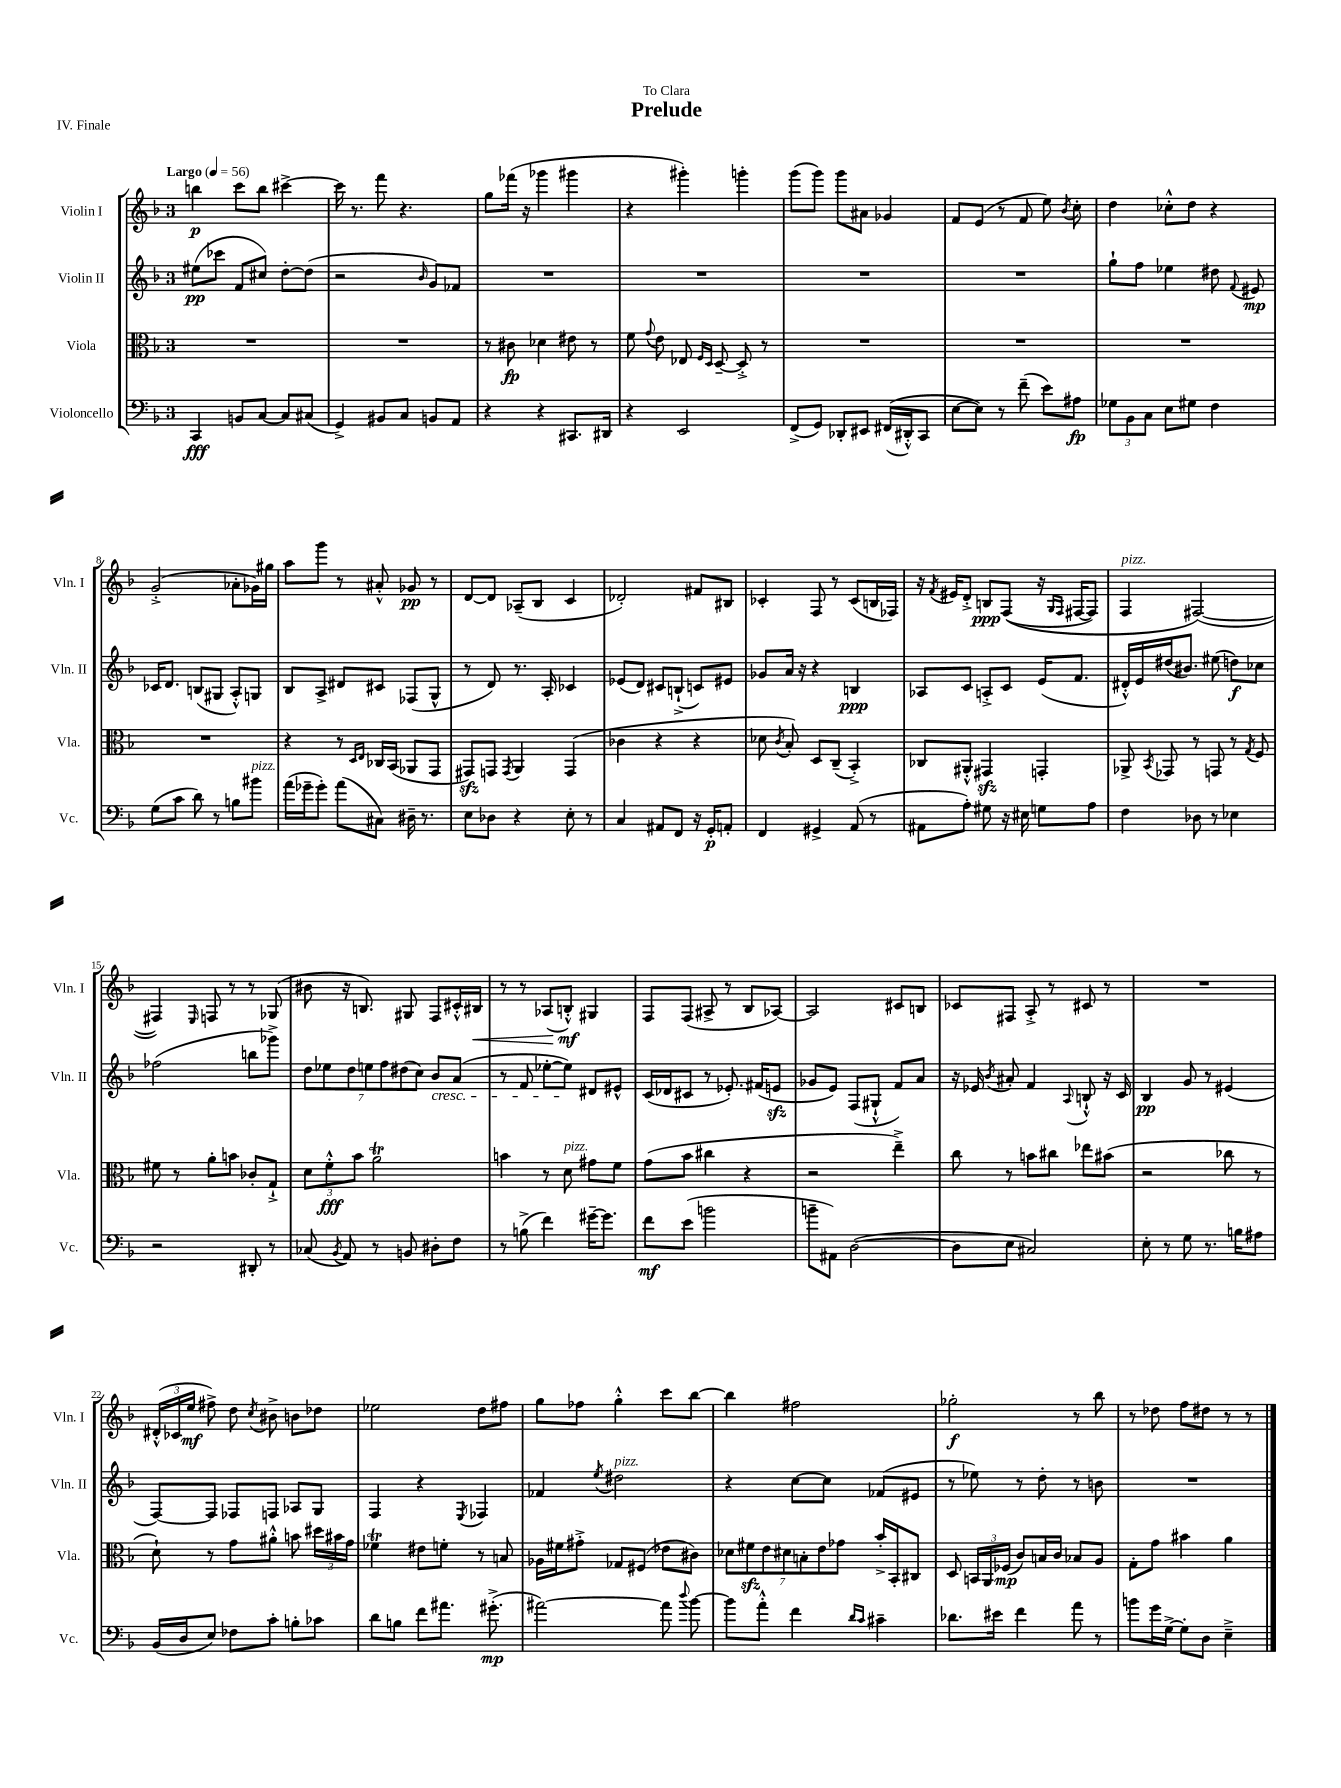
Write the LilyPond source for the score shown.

\header { title = "Prelude" dedication = "To Clara" piece = "IV. Finale" }
<<
\new StaffGroup <<
\new Staff = "s0" \with { instrumentName = "Violin I" shortInstrumentName = "Vln. I" } {
    \clef treble \key f \major \once \override Staff.TimeSignature.style = #'single-digit \time 3/4 \tempo "Largo" 4 = 56
    \autoBeamOff b''4\p c'''8[ b''8] cis'''4~-> |
    cis'''16 r8. f'''8 r4. |
    g''8[ fes'''16]( r16 ges'''4 gis'''4 |
    r4 gis'''4-.) g'''4-. |
    g'''8[( g'''8]) g'''8[ ais'8] ges'4 |
    f'8[ e'8]( r8 f'8 e''8) \acciaccatura { bes'8 } c''8-. |
    d''4 ces''8[-.-^ d''8] r4 |
    g'2-.->( aes'8[-. ges'16) gis''16] |
    a''8[ g'''8] r8 ais'8-.-^ ges'8\pp r8 |
    d'8[~ d'8] aes8[--( bes8] c'4 |
    des'2-.) fis'8[ bis8] |
    ces'4-. f8 r8 ces'8[( b16 fes16]) |
    r16 \acciaccatura { f'8 } eis'16[ d'8]-.-> b8[\ppp f8](\( r16 \grace { g16[ f16] } fis16[~ fis8]) |
    f4^\markup { \italic "pizz." } fis2~(\) |
    fis4) \grace { e16 } f8 r8 r8 ges8( |
    bis'8 r16 b8.) gis8 f8[ cis'16-.-^ bis16]\< |
    r8 r8 aes8[( b8]-.-^\mf\!) gis4 |
    f8[ f8]( ais8-> r8 bes8[ aes8]~) |
    aes2 cis'8[ b8] |
    ces'8[ fis8] a8-.-> r8 cis'8 r8 |
    R2. |
    \tuplet 3/2 { dis'16[-.-^( ces'16 e''16]\mf } fis''8->) d''8 \acciaccatura { c''8 } bis'8-> b'8[ des''8] |
    ees''2 d''8[ fis''8] |
    g''8[ fes''8] g''4-.-^ c'''8[ bes''8]~ |
    bes''4 fis''2 |
    ges''2-.\f r8 bes''8 |
    r8 des''8 f''8[ dis''8] r8 r8 \bar "|." |
}
\new Staff = "s1" \with { instrumentName = "Violin II" shortInstrumentName = "Vln. II" } {
    \clef treble \key f \major \once \override Staff.TimeSignature.style = #'single-digit \time 3/4
    \autoBeamOff eis''8[\pp( ces'''8] f'8[ cis''8]) d''8[~-. d''8]( |
    r2 \grace { bes'16 } g'8[) fes'8] |
    R2. |
    R2. |
    R2. |
    R2. |
    g''8[-! f''8] ees''4 dis''8 \appoggiatura { f'8 } eis'8\mp |
    ces'16[ d'8.] b8[( gis8] a8[-.-^) g8] |
    bes8[ a8]-> dis'8[ cis'8] fes8[( g8]-^ |
    r8 d'8) r8. a16-. ces'4 |
    ees'8[( d'8]) cis'8[ b8]-!->( c'8[) eis'8] |
    ges'8[ a'16] r16 r4 b4\ppp |
    aes8[ c'8] a8[-.-> c'8] e'16[( f'8.] |
    dis'16[-.-^) e'16 dis''16( bis'8.]) eis''8( d''8[\f) ces''8] |
    fes''2( b''8[ ges'''8]->) |
    \tuplet 7/4 { d''8[ ees''8 d''8 e''8 f''8 dis''8( c''8]) } bes'8[\cresc a'8]( |
    r8 f'8 ees''8[~-. ees''8]\!) dis'8[ eis'8]-^ |
    c'16[( des'16 cis'8] r8 ees'8.-.) fis'16[( e'8]\sfz |
    ges'8[ e'8]) f8[( gis8]-!-^ f'8[) a'8] |
    r16 ees'16 \acciaccatura { bes'8 } ais'8-. f'4 \appoggiatura { a8 } b8-!-^ r16 c'16 |
    bes4\pp g'8 r8 eis'4( |
    f8[~) f8] fes8[ f8] aes8[ g8] |
    f4 r4 \acciaccatura { e8 } fes4 |
    fes'4 \acciaccatura { e''8 } dis''2^\markup { \italic "pizz." } |
    r4 c''8[~ c''8] fes'8[( eis'8] |
    r8 ees''8) r8 d''8-. r8 b'8 |
    R2. \bar "|." |
}
\new Staff = "s2" \with { instrumentName = "Viola" shortInstrumentName = "Vla." } {
    \clef alto \key f \major \once \override Staff.TimeSignature.style = #'single-digit \time 3/4
    \autoBeamOff R2. |
    R2. |
    r8 cis'8\fp des'4 eis'8 r8 |
    f'8 \appoggiatura { g'8 } e'8 ees8 \grace { f16[ d16] } d8~-- d8-.-> r8 |
    R2. |
    R2. |
    R2. |
    R2. |
    r4 r8 \grace { d16[ e16] } ces16[ bes,16]( aes,8[ g,8] |
    gis,8[\sfz) g,8] \acciaccatura { g,8 } a,4 g,4( |
    ces'4 r4 r4 |
    des'8 \acciaccatura { c'8 } bes8-.) d8[ c8]--( bes,4-.->) |
    ces8[ ais,8]-.-^ gis,4\sfz g,4-. |
    aes,8-> \acciaccatura { bes,8 } ges,8 r8 g,8 r8 \acciaccatura { g8 } f8 |
    fis'8 r8 a'8[-. b'8] ces'8[-. g8]-!-> |
    \tuplet 3/2 { d'8[ f'8-.-^\fff bes'8] } a'2\trill |
    b'4 r8 d'8^\markup { \italic "pizz." } gis'8[ f'8] |
    g'8[( bes'8] cis''4 r4 |
    r2 e''4--->) |
    c''8 r8 b'8[ cis''8] ees''8[ bis'8]( |
    r2 ces''8 r8 |
    d'8-!) r8 g'8[ ais'8]-.-^ b'8 \tuplet 3/2 { dis''16[ bis'16 g'16] } |
    fes'4\trill eis'8[ f'8]-. r8 b8 |
    aes16[ fis'16 gis'8]-.-> ges8[ fis8]( ees'8[ cis'8]) |
    \tuplet 7/4 { des'8[ fis'8\sfz e'8 dis'8 b8-. e'8 ges'8] } bes'16[-.-> bes,16-. cis8] |
    d8 \tuplet 3/2 { b,16[ a,16 fes16]\mp( } c'8[) b16 c'16] bes8[ a8] |
    g8[-. g'8] bis'4 a'4 \bar "|." |
}
\new Staff = "s3" \with { instrumentName = "Violoncello" shortInstrumentName = "Vc." } {
    \clef bass \key f \major \once \override Staff.TimeSignature.style = #'single-digit \time 3/4
    \autoBeamOff c,4\fff b,8[ c8]~ c8[ cis8]( |
    g,4->) bis,8[ c8] b,8[ a,8] |
    r4 r4 cis,8.[ dis,16] |
    r4 e,2 |
    f,8[->( g,8]) des,8[-. eis,8] fis,16[(\( dis,16-.-^) c,8] |
    e8[~ e8]\) r8 f'8--( e'8[) ais8]\fp |
    \tuplet 3/2 { ges8[ bes,8 c8] } e8[ gis8] f4 |
    g8[( c'8] d'8) r8 b8[ bis'8]^\markup { \italic "pizz." } |
    a'16[( ges'16-- ges'8]-.) a'8[( cis8]) dis16-- r8. |
    e8[ des8] r4 e8-. r8 |
    c4 ais,8[ f,8] r16 g,16[-.\p a,8]-. |
    f,4 gis,4-> a,8( r8 |
    ais,8[ a8]-.) gis8 r16 eis16 g8[ a8] |
    f4 des8 r8 ees4 |
    r2 dis,8-. r8 |
    ces8( \acciaccatura { bes,8 } a,8) r8 b,8 dis8[-. f8] |
    r8 b8->( f'4) gis'16[~-- gis'8.] |
    f'8[\mf e'8]( b'2 |
    b'8[-- ais,8]) d2~( |
    d8[ e8] cis2) |
    e8-. r8 g8 r8. b16[ ais8] |
    bes,16[( d16 e8]) fes8[ c'8]-. b8[-. ces'8] |
    d'8[ b8] f'8[ ais'8.] gis'8.-.->\mp( |
    ais'2~) ais'8 \appoggiatura { d''8 } bes'8~ |
    bes'8[ a'8]-.-^ f'4 \grace { d'16[ c'16] } cis'4-- |
    des'8.[ eis'16] f'4 a'8 r8 |
    b'8[ g'16 g16]~-> g8[-. d8] e4---> \bar "|." |
}
>>
>>
